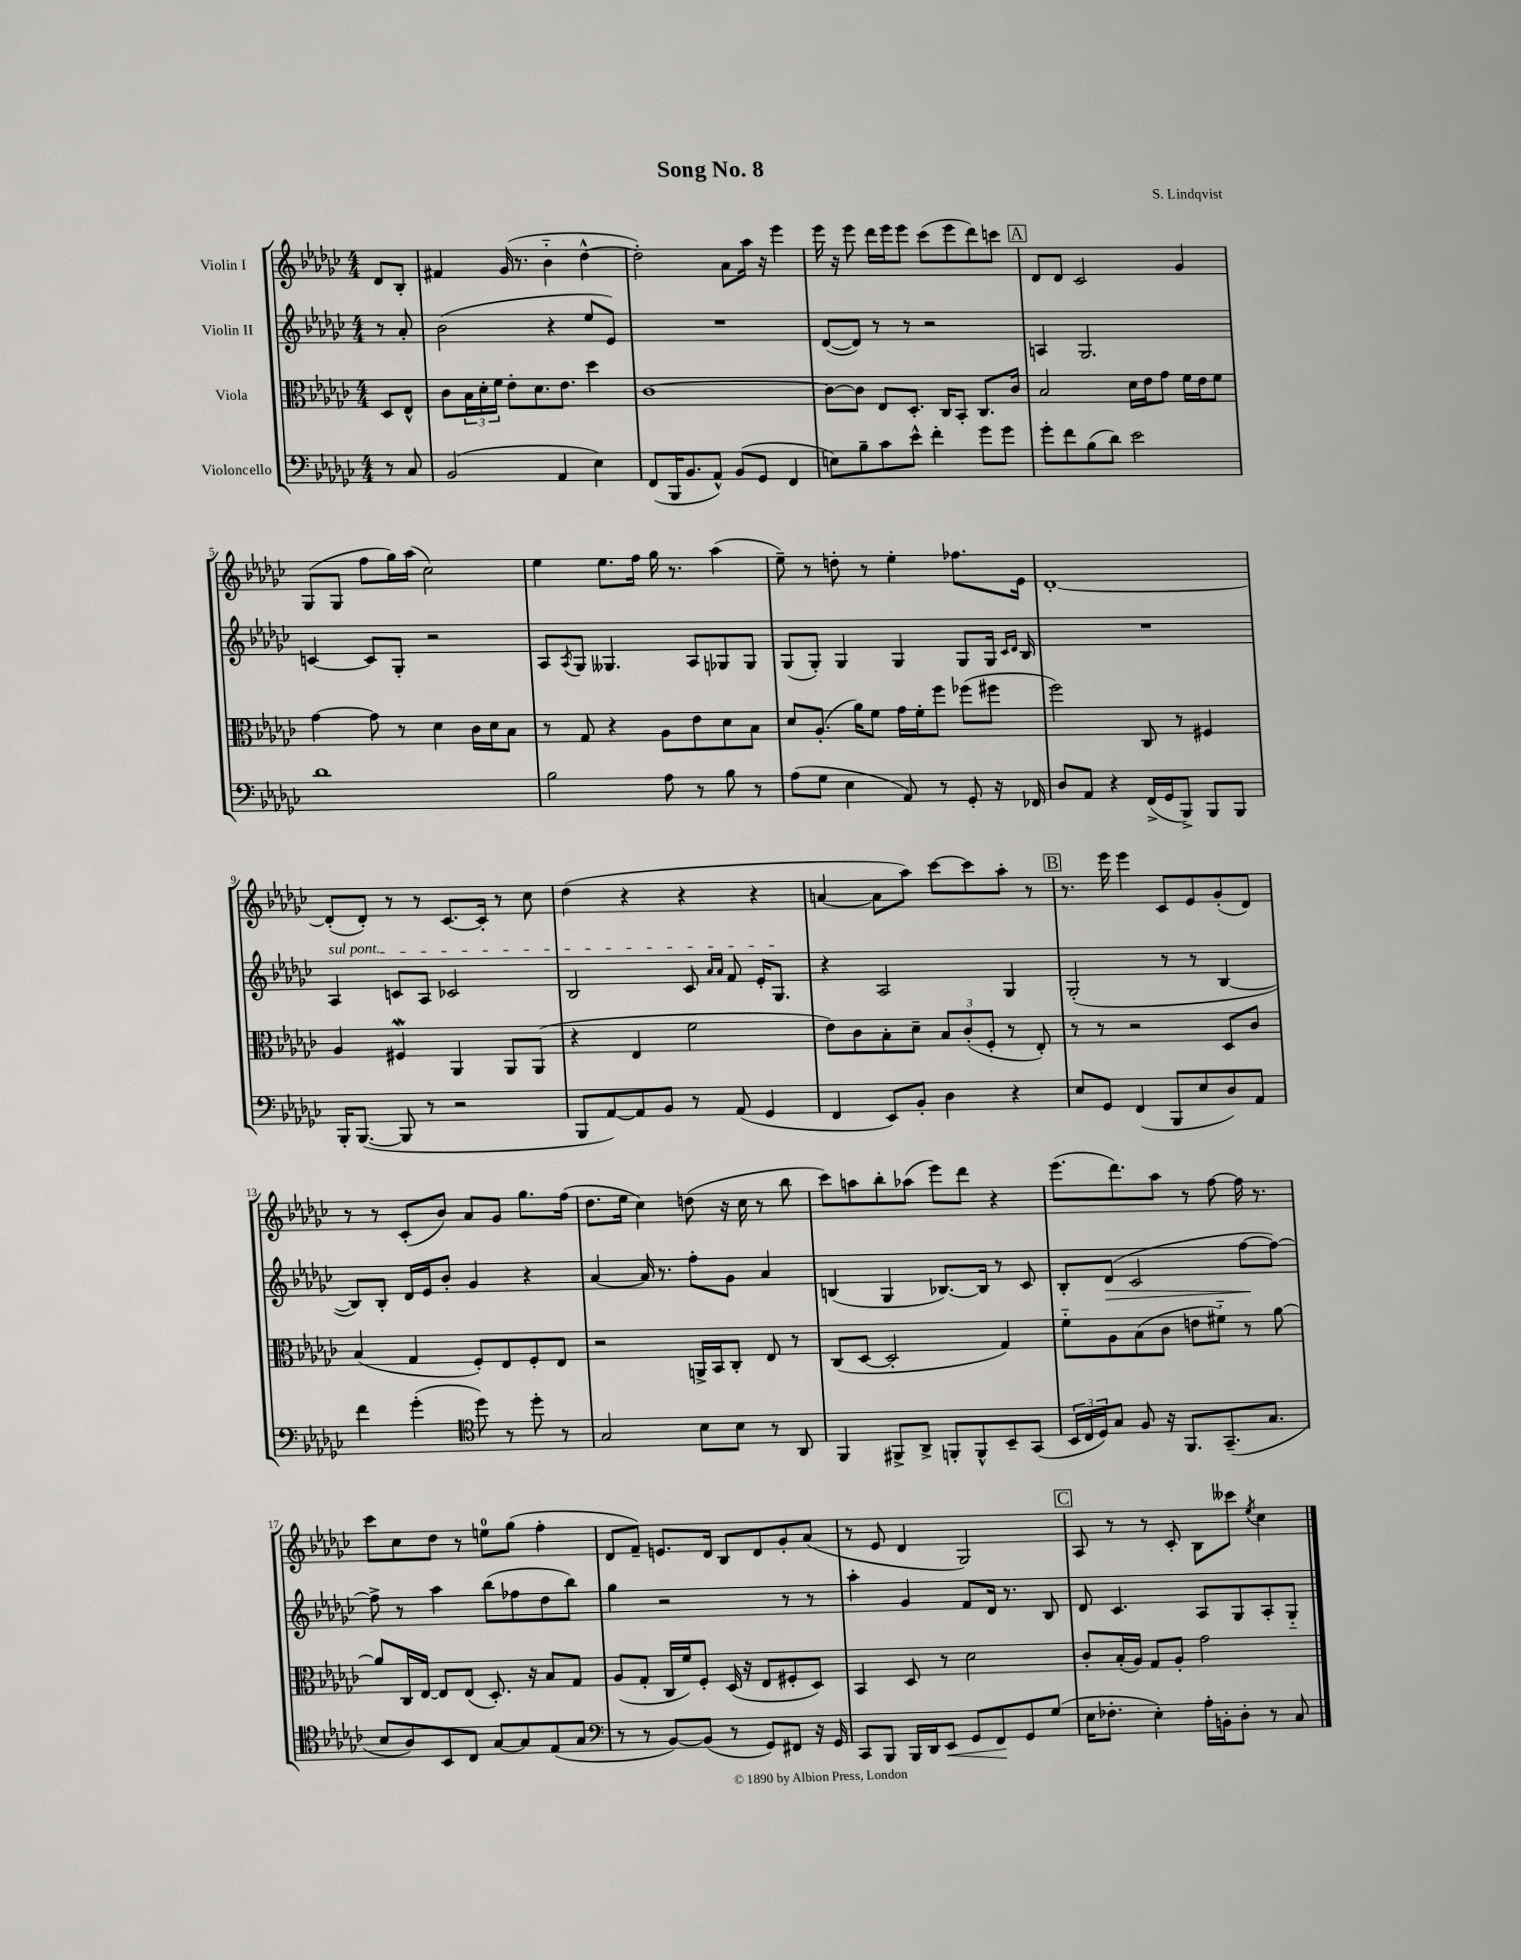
\header { title = "Song No. 8" composer = "S. Lindqvist" }
<<
\new StaffGroup <<
\new Staff = "s0" \with { instrumentName = "Violin I" } {
    \clef treble \key ges \major \numericTimeSignature \time 4/4 \partial 4
    des'8 bes8-. |
    fis'4 ges'16( r8. bes'4-_ des''4~-^ |
    des''2-.) aes'8 aes''16 r16 ees'''4 |
    ees'''16 r16 ees'''8 des'''16 ees'''16 ees'''8 ces'''8( ees'''8 des'''8) c'''8 |
    \mark \markup { \box "A" } des'8 des'8 ces'2 ges'4 |
    ges8( ges8 f''8 ges''16) aes''16( ces''2) |
    ees''4 ees''8. f''16 ges''16 r8. aes''4( |
    ees''8--) r8 d''8-. r8 ees''4-. fes''8. ees'16 |
    des'1~-. |
    des'8-.( des'8-.) r8 r8 ces'8.~ ces'16-. r8 ces''8 |
    des''4( r4 r4 r4 |
    a'4~ a'8 aes''8) ces'''8~ ces'''8 aes''8-. r8 |
    \mark \markup { \box "B" } r8. ees'''16 ees'''4 ces'8 ees'8 ges'8-.( des'8) |
    r8 r8 ces'8-.( bes'8) aes'8 ges'8 ges''8. f''16( |
    des''8. ees''16 ces''4) d''8( r16 ces''16 r8 bes''8 |
    ces'''8) a''8 bes''8-. aes''8( ees'''8) des'''8 r4 |
    ees'''8.( des'''8.) aes''8 r8 f''8~ f''16 r8. |
    ces'''8 ces''8 des''8 r8 e''8-0 ges''8( f''4-. |
    des'8 f'8--) e'8. des'16 bes8 des'8 ges'8-. aes'8( |
    r8 ees'8 des'4 ges2) |
    \mark \markup { \box "C" } aes8 r8 r8 ces'8-. bes8 ceses'''8 \acciaccatura { ees''8 } ces''4 \bar "|." |
}
\new Staff = "s1" \with { instrumentName = "Violin II" } {
    \clef treble \key ges \major \numericTimeSignature \time 4/4 \partial 4
    r8 aes'8-. |
    bes'2( r4 ees''8 ees'8) |
    R1 |
    des'8~( des'8) r8 r8 r2 |
    \mark \markup { \box "A" } a4 ges2. |
    c'4~ c'8 ges8-. r2 |
    aes8 \acciaccatura { aes8 } ges8 geses4. aes8 ges8 ges8 |
    ges8( ges8-.) ges4 ges4 ges8 ges16 \grace { ces'16 des'16 } bes16 |
    R1 |
    \once \override TextSpanner.bound-details.left.text = \markup { \italic "sul pont." } aes4\startTextSpan c'8 aes8 ces'2 |
    bes2 ces'8 \grace { aes'16 aes'16 } f'8 ees'16-. ges8.\stopTextSpan |
    r4 aes2 ges4 |
    \mark \markup { \box "B" } ges2-.( r8 r8 bes4~ |
    bes8) bes8-. des'16 ees'16 bes'8-. ges'4 r4 |
    aes'4~ aes'16 r8. f''8-. ges'8 aes'4 |
    b4( ges4 bes8.~) bes16 r8 ces'8 |
    bes8-. des'8\>( ces'2 f''8~\! f''8~) |
    f''8-> r8 aes''4 bes''8( fes''8 des''8 bes''8) |
    ges''4 r2 r8 r8 |
    aes''4-. ges'4 f'8 des'16 r8. bes8 |
    \mark \markup { \box "C" } des'8 ces'4. aes8 ges8 aes8-. ges8-_ \bar "|." |
}
\new Staff = "s2" \with { instrumentName = "Viola" } {
    \clef alto \key ges \major \numericTimeSignature \time 4/4 \partial 4
    des8 ees8-^ |
    ces'8 \tuplet 3/2 { bes16 des'16-. f'16 } ees'8-. des'8. ees'8. des''4 |
    ces'1~ |
    ces'8~ ces'8 ees8 des8.-. ces16 bes,8-. ces8. ces'16 |
    \mark \markup { \box "A" } bes2 des'16 ees'16 ges'8 f'16 ees'16 f'8 |
    ges'4~ ges'8 r8 des'4 ces'16 des'16 bes8 |
    r8 ges8 r4 aes8 ees'8 des'8 bes8 |
    des'8 aes8.-.( aes'16) f'8 ges'16 f'16-. f''8 fes''8( fis''8 |
    f''2) ces8 r8 fis4 |
    aes4 fis4\mordent aes,4 aes,8 aes,8( |
    r4 ees4 f'2 |
    ees'8) ces'8 bes8-. des'8-- \tuplet 3/2 { bes8 ces'8-.( f8-. } r8 ees8-.) |
    \mark \markup { \box "B" } r8 r8 r2 des8 ces'8 |
    bes4( ges4 f8-.) ees8 f8-. ees8 |
    r2 a,16-> bes,16 ces8-. ees8 r8 |
    ces8( des8~ des2-. ges4) |
    f'8-_ aes8 bes8( ces'8 e'8 fis'8-_) r8 aes'8~ |
    aes'8 ces16 ees16~ ees8 ees8( des8.-.) r16 bes8 ges8 |
    aes8( ges8-. ces16 f'16) f8-. des16( r16 ees8 fis8-. des8) |
    bes,4 des8 r8 des'2 |
    \mark \markup { \box "C" } ces'8-. bes16-.( aes16) ges8 aes8-. ges'2 \bar "|." |
}
\new Staff = "s3" \with { instrumentName = "Violoncello" } {
    \clef bass \key ges \major \numericTimeSignature \time 4/4 \partial 4
    r8 ces8 |
    bes,2( aes,4 ees4) |
    f,8( bes,,16 bes,8. aes,8-^) bes,8( ges,8 f,4 |
    e8) bes8-- ces'8 ees'8-^ f'4-. ges'8 ges'8 |
    \mark \markup { \box "A" } ges'8-. f'8 bes8( des'8) ees'2 |
    des'1 |
    bes2 aes8 r8 bes8 r8 |
    aes8( ges8 ees4 aes,8) r8 ges,8-. r16 fes,16 |
    des8 aes,8 r4 f,16->( ges,16 bes,,8->) bes,,8 bes,,8 |
    bes,,16-. bes,,8.~( bes,,8 r8 r2 |
    bes,,8 aes,8~) aes,8 bes,8 r8 aes,8( ges,4 |
    f,4 ees,8) bes,8-. des4 r4 |
    \mark \markup { \box "B" } ees8 ges,8 f,4( bes,,8 ees8 des8) aes,8 |
    f'4 ges'4-.( \clef tenor des''8) r8 des''8-. r8 |
    ges2 bes8 bes8 r8 aes,8 |
    f,4 fis,8-> aes,8-> f,8-. f,8-^ bes,8-- ges,8( |
    \tuplet 3/2 { bes,16 ces16 des16) } ges8 f8 r16 f,8. ges,8.--( ges8. |
    bes8 aes8) bes,8 ces8 ges8~ ges8 ees8( ges8 |
    \clef bass r8 r8 bes,8~) bes,8( r8 ges,8) fis,8 r16 ges,16 |
    ces,8 bes,,8 bes,,16 des,16 ees,8\< ges,8 f,8\! ges,8 ges8( |
    \mark \markup { \box "C" } ees16 fes8.-. ees4-.) aes16-. b,16-. des8-. r8 ces8 \bar "|." |
}
>>
>>
